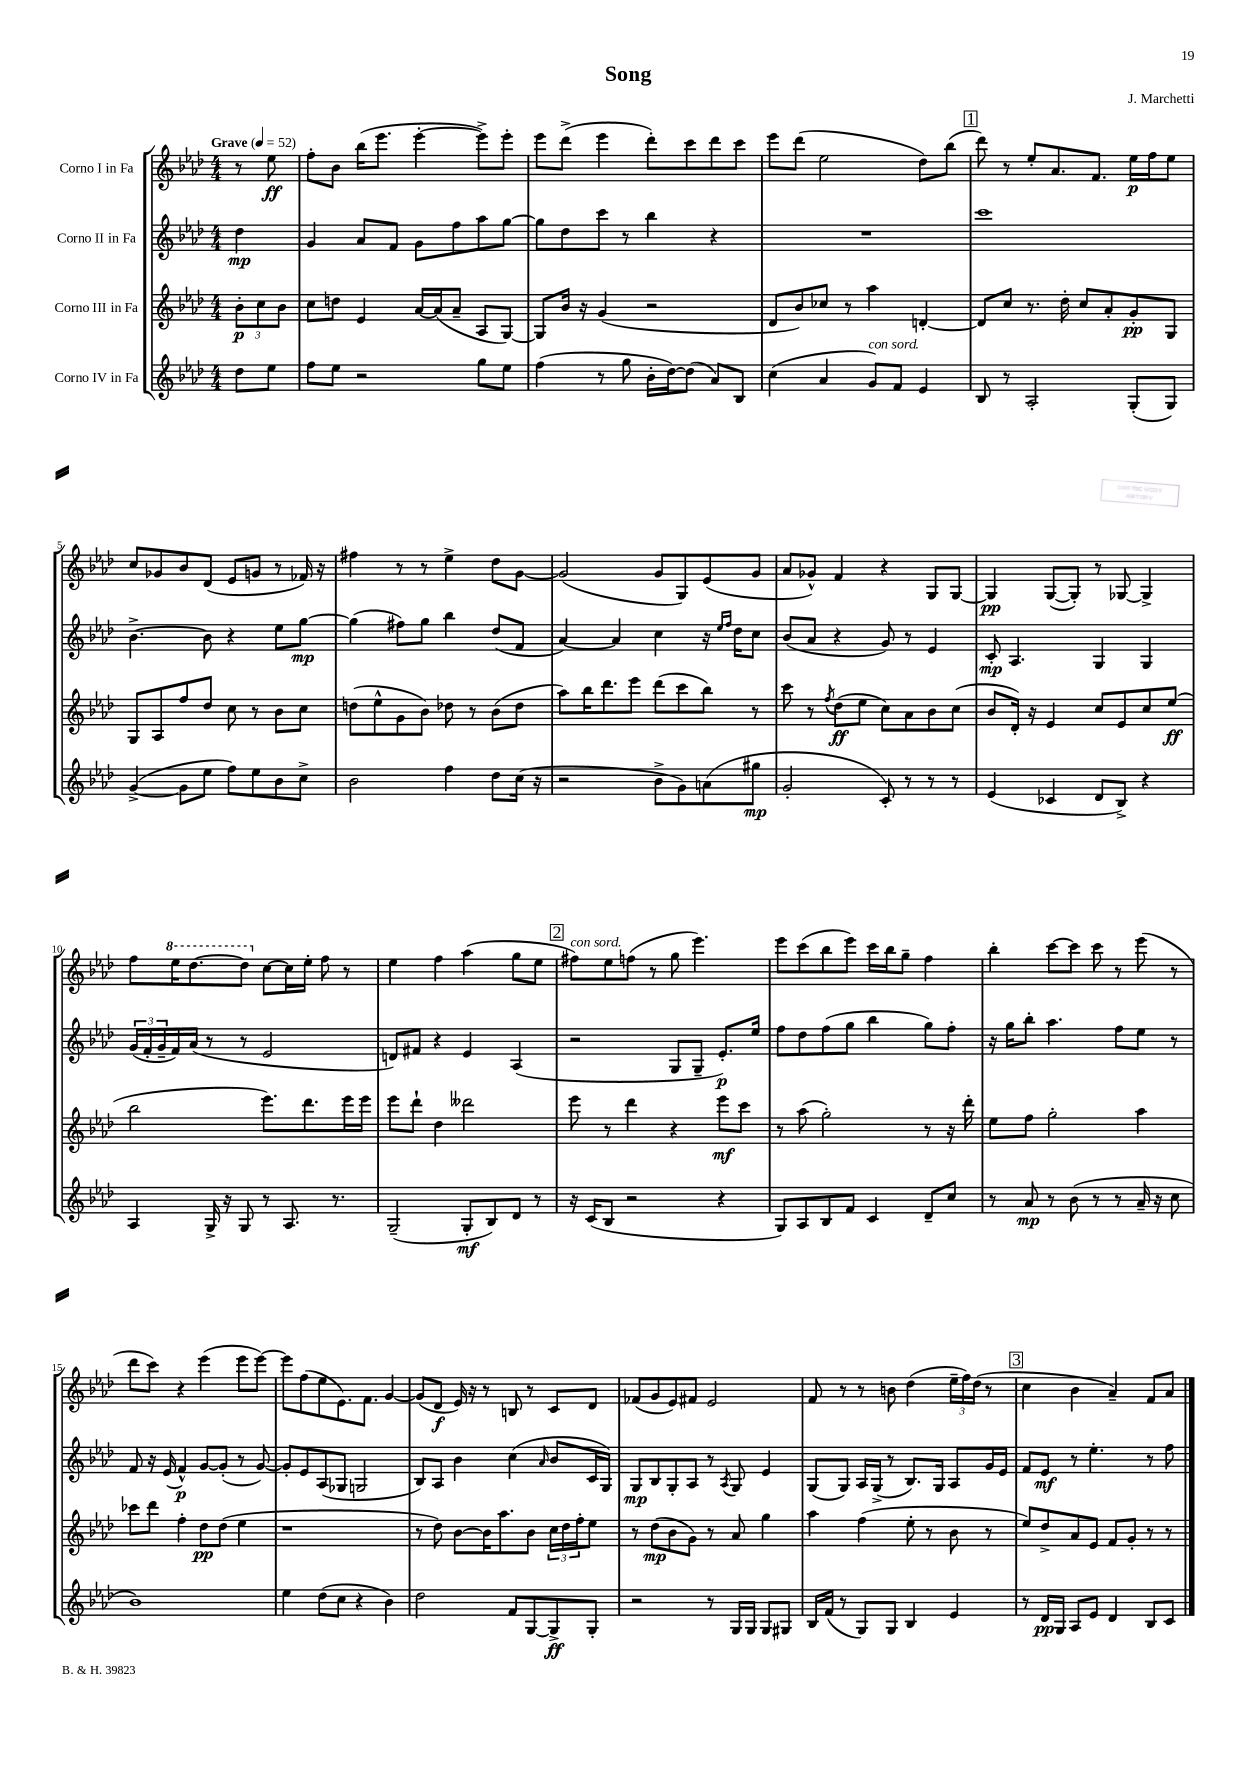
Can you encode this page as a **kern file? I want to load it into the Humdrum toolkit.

**kern	**dynam	**kern	**dynam	**kern	**dynam	**kern	**dynam
*part4	*part4	*part3	*part3	*part2	*part2	*part1	*part1
*staff4	*staff4	*staff3	*staff3	*staff2	*staff2	*staff1	*staff1
*I"Corno IV in Fa	*	*I"Corno III in Fa	*	*I"Corno II in Fa	*	*I"Corno I in Fa	*
*clefG2	*	*clefG2	*	*clefG2	*	*clefG2	*
*k[b-e-a-d-]	*	*k[b-e-a-d-]	*	*k[b-e-a-d-]	*	*k[b-e-a-d-]	*
*M4/4	*	*M4/4	*	*M4/4	*	*M4/4	*
*MM52	*	*MM52	*	*MM52	*	*MM52	*
=	=	=	=	=	=	=	=
!	!	!	!	!	!	!LO:TX:a:B:t=Grave	!
8dd-\L	.	12b-'\L	p	4dd-\	mp	8r	.
.	.	12cc\	.	.	.	.	.
8ee-\J	.	.	.	.	.	8ee-\	ff
.	.	12b-\J	.	.	.	.	.
=1	=1	=1	=1	=1	=1	=1	=1
8ff\L	.	8cc\L	.	4g/	.	8ff'\L	.
8ee-\J	.	8ddn\J	.	.	.	8b-\J	.
2r	.	4e-/	.	8a-/L	.	(16bb-\KL	.
.	.	.	.	.	.	8.eee-\J	.
.	.	.	.	8f/J	.	.	.
.	.	[16a-/LL	.	8g\L	.	[4eee-'\	.
.	.	(16a-/J]	.	.	.	.	.
.	.	8a-~/J	.	8ff\	.	.	.
8gg\L	.	8A-/L	.	8aa-\	.	8eee-^\L])	.
8ee-\J	.	[8G/J)	.	[8gg\J	.	8eee-'\J	.
=2	=2	=2	=2	=2	=2	=2	=2
(4ff\	.	8G/L]	.	8gg\L]	.	8eee-\L	.
.	.	16b-/Jk	.	8dd-\	.	(8ddd-^\J	.
.	.	16r	.	.	.	.	.
8r	.	(4g/	.	8ccc\J	.	4eee-\	.
8gg\	.	.	.	8r	.	.	.
16b-'\LL	.	2r	.	4bb-\	.	8ddd-'\L)	.
[16dd-\J)	.	.	.	.	.	.	.
(8dd-\J]	.	.	.	.	.	8ccc\	.
8a-/L)	.	.	.	4r	.	8ddd-\	.
8B-/J	.	.	.	.	.	8ccc\J	.
=3	=3	=3	=3	=3	=3	=3	=3
(4cc\	.	8d-/L	.	1r	.	8eee-\L	.
.	.	8b-/)	.	.	.	(8ddd-\J	.
4a-/	.	8cc-X/J	.	.	.	2ee-\	.
.	.	8r	.	.	.	.	.
!LO:TX:a:i:t=con sord.	!	!	!	!	!	!	!
8g/L)	.	4aa-\	.	.	.	.	.
8f/J	.	.	.	.	.	.	.
4e-/	.	[4dn'/	.	.	.	8dd-\L)	.
.	.	.	.	.	.	(8bb-\J	.
!!LO:REH:place=s1:t=1
=4	=4	=4	=4	=4	=4	=4	=4
8B-/	.	8d/L]	.	1ccc	.	8ddd-\)	.
8r	.	8cc/J	.	.	.	8r	.
2A-'/	.	8.r	.	.	.	8ee-'/L	.
.	.	.	.	.	.	8.a-/	.
.	.	16dd-'\	.	.	.	.	.
.	.	8cc/L	.	.	.	.	.
.	.	.	.	.	.	8.f/J	.
.	.	8a-'/	.	.	.	.	.
(8G'/L	.	8g'/	pp	.	.	16ee-\LL	p
.	.	.	.	.	.	16ff\J	.
8G/J)	.	8G/J	.	.	.	8ee-\J	.
!!LO:LB:g=z
=5	=5	=5	=5	=5	=5	=5	=5
([4g^/	.	8G/L	.	[4.b-^\	.	8cc/L	.
.	.	8A-/	.	.	.	8g-X/	.
8g\L]	.	8ff/	.	.	.	8b-/	.
8ee-\J	.	8dd-/J	.	8b-\]	.	(8d-/J	.
8ff\L)	.	8cc\	.	4r	.	8e-/L	.
8ee-\	.	8r	.	.	.	8gn/J	.
8b-\	.	8b-\L	.	8ee-\L	.	8r	.
8cc^\J	.	8cc\J	.	[8gg\J	mp	16f-X/)	.
.	.	.	.	.	.	16r	.
=6	=6	=6	=6	=6	=6	=6	=6
2b-\	.	(8ddn\L	.	(4gg\]	.	4ff#X\	.
.	.	8ee-^^\	.	.	.	.	.
.	.	8g\	.	8ff#X\L)	.	8r	.
.	.	8b-\J)	.	8gg\J	.	8r	.
4ff\	.	8dd-X\	.	4bb-\	.	4ee-^\	.
.	.	8r	.	.	.	.	.
8dd-\L	.	(8b-\L	.	(8dd-/L	.	8dd-\L	.
(16cc\Jk	.	8dd-\J	.	8f/J	.	[8g\J	.
16r	.	.	.	.	.	.	.
=7	=7	=7	=7	=7	=7	=7	=7
2r	.	8aa-\L)	.	[4a-/)	.	(2g/]	.
.	.	16bb-\K	.	.	.	.	.
.	.	8.ddd-\	.	.	.	.	.
.	.	.	.	4a-/]	.	.	.
.	.	8eee-\J	.	.	.	.	.
8b-^\L	.	(8ddd-\L	.	4cc\	.	8g/L	.
8g\)	.	8ccc\	.	.	.	8G/)	.
(8an\	.	8bb-\J)	.	16r	.	(8e-/	.
.	.	.	.	16qqee-/LL	.	.	.
.	.	.	.	16qqff/JJ	.	.	.
.	.	.	.	16dd-\KL	.	.	.
8gg#X\J	mp	8r	.	8cc\J	.	8g/J	.
=8	=8	=8	=8	=8	=8	=8	=8
2g'/	.	8ccc\	.	(8b-/L	.	8a-/L	.
.	.	8r	.	8a-/J	.	8g-X^^/J)	.
.	.	8qff/	.	.	.	.	.
.	.	(8dd-\L	ff	4r	.	4f/	.
.	.	8ee-\J	.	.	.	.	.
8c'/)	.	8cc\L)	.	8g/)	.	4r	.
8r	.	8a-\	.	8r	.	.	.
8r	.	8b-\	.	4e-/	.	8G/L	.
8r	.	(8cc\J	.	.	.	[8G/J	.
=9	=9	=9	=9	=9	=9	=9	=9
(4e-/	.	8b-/L	.	8c'/	mp	4G/]	pp
.	.	16d-'/Jk)	.	4.A-/	.	.	.
.	.	16r	.	.	.	.	.
4c-X/	.	4e-/	.	.	.	([8G/L	.
.	.	.	.	.	.	8G'/J])	.
8d-/L	.	8cc/L	.	4G/	.	8r	.
8B-^/J)	.	8e-/	.	.	.	[8G-X/	.
4r	.	8cc/	.	4G/	.	4G-^/]	.
.	.	(8ee-/J	ff	.	.	.	.
!!LO:LB:g=z
=10	=10	=10	=10	=10	=10	=10	=10
4A-/	.	2bb-\	.	(24g/LL	.	8ff\L	.
.	.	.	.	24f'/	.	.	.
.	.	.	.	24g~/	.	.	.
*	*	*	*	*	*	*8va	*
.	.	.	.	16f/)	.	16eee-\K	.
.	.	.	.	(16a-/JJ	.	[8.ddd-\	.
16G^/	.	.	.	8r	.	.	.
16r	.	.	.	.	.	.	.
8G/	.	.	.	8r	.	8ddd-\J]	.
*	*	*	*	*	*	*X8va	*
8r	.	8.eee-\L)	.	2e-/	.	[8cc\L	.
8.A-/	.	.	.	.	.	16cc\L]	.
.	.	8.ddd-\	.	.	.	16ee-'\JJ	.
.	.	.	.	.	.	8ff\	.
8.r	.	.	.	.	.	.	.
.	.	16eee-\L	.	.	.	8r	.
.	.	16eee-\JJ	.	.	.	.	.
=11	=11	=11	=11	=11	=11	=11	=11
(2G~/	.	8eee-\L	.	8dn/L)	.	4ee-\	.
.	.	8ddd-`\J	.	8f#X/J	.	.	.
.	.	4dd-\	.	4r	.	4ff\	.
8G'/L	mf	2ddd--X\	.	4e-/	.	(4aa-\	.
8B-/)	.	.	.	.	.	.	.
8d-/J	.	.	.	(4A-/	.	8gg\L	.
8r	.	.	.	.	.	8ee-\J	.
!!LO:REH:place=s1:t=2
=12	=12	=12	=12	=12	=12	=12	=12
!	!	!	!	!	!	!LO:TX:a:i:t=con sord.	!
16r	.	8eee-\	.	2r	.	8ff#X\L)	.
(16c/KL	.	.	.	.	.	.	.
8B-/J	.	8r	.	.	.	8ee-\	.
2r	.	4ddd-\	.	.	.	(8ffn\J	.
.	.	.	.	.	.	8r	.
.	.	4r	.	8G/L	.	8gg\	.
.	.	.	.	8G~/J	.	4.eee-\)	.
4r	.	8eee-\L	mf	8.e-'/L)	p	.	.
.	.	8ccc\J	.	.	.	.	.
.	.	.	.	16ee-/Jk	.	.	.
=13	=13	=13	=13	=13	=13	=13	=13
8G/L)	.	8r	.	8ff\L	.	8eee-\L	.
8A-/	.	(8aa-\	.	8dd-\	.	(8ccc\	.
8B-/	.	2gg'\)	.	(8ff\	.	8bb-\	.
8f/J	.	.	.	8gg\J	.	8eee-\J)	.
4c/	.	.	.	4bb-\	.	16ccc\LL	.
.	.	.	.	.	.	16bb-\J	.
.	.	.	.	.	.	8gg~\J	.
8d-~/L	.	8r	.	8gg\L)	.	4ff\	.
8cc/J	.	16r	.	8ff'\J	.	.	.
.	.	16ddd-'\	.	.	.	.	.
=14	=14	=14	=14	=14	=14	=14	=14
8r	.	8ee-\L	.	16r	.	4bb-'\	.
.	.	.	.	16gg\KL	.	.	.
8a-/	mp	8ff\J	.	8bb-'\J	.	.	.
8r	.	2gg'\	.	4.aa-\	.	[8ccc\L	.
(8b-\	.	.	.	.	.	8ccc\J]	.
8r	.	.	.	.	.	8ccc\	.
8r	.	.	.	8ff\L	.	8r	.
16a-~/	.	4aa-\	.	8ee-\J	.	(8eee-\	.
16r	.	.	.	.	.	.	.
8cc\	.	.	.	8r	.	8r	.
!!LO:LB:g=z
=15	=15	=15	=15	=15	=15	=15	=15
1b-)	.	8ccc-X\L	.	8f/	.	8ddd-\L	.
.	.	8ddd-\J	.	16r	.	8ccc\J)	.
.	.	.	.	(16e-/	.	.	.
.	.	4ff'\	.	4f^^/)	p	4r	.
.	.	8dd-\L	pp	[8g/L	.	(4eee-\	.
.	.	(8dd-\J	.	(8g'/J]	.	.	.
.	.	4ee-\	.	8r	.	8eee-\L	.
.	.	.	.	[8g/)	.	[8eee-\J)	.
=16	=16	=16	=16	=16	=16	=16	=16
4ee-\	.	1r	.	8g'/L]	.	8eee-\L]	.
.	.	.	.	8e-/	.	(8ff\	.
(8dd-\L	.	.	.	(8A-/	.	8ee-\	.
8cc\J	.	.	.	8G-X/J	.	8.e-\)	.
4r	.	.	.	2Gn/	.	.	.
.	.	.	.	.	.	8.f\J	.
4b-\)	.	.	.	.	.	[4g/	.
=17	=17	=17	=17	=17	=17	=17	=17
2dd-\	.	8r	.	8B-/L)	.	(8g/L]	.
.	.	8dd-\)	.	8A-/J	.	8d-/J	f
.	.	[8b-\L	.	4b-\	.	16e-/)	.
.	.	.	.	.	.	16r	.
.	.	16b-\K]	.	.	.	8r	.
.	.	8.aa-\	.	.	.	.	.
8f/L	.	.	.	(4cc\	.	8Bn/	.
[8G/	.	8b-\J	.	.	.	8r	.
.	.	.	.	16qqa-/	.	.	.
8G^/]	ff	24cc\LL	.	8b-/L	.	8c/L	.
.	.	24dd-\	.	.	.	.	.
.	.	24ff'\J	.	.	.	.	.
8G'/J	.	8ee-\J	.	16c/L	.	8d-/J	.
.	.	.	.	16G/JJ)	.	.	.
=18	=18	=18	=18	=18	=18	=18	=18
2r	.	8r	.	8G/L	mp	(8f-X/L	.
.	.	(8dd-\L	mp	8B-/	.	8g/	.
.	.	8b-\	.	8G'/	.	8e-/)	.
.	.	8g\J)	.	8A-/J	.	8f#X/J	.
8r	.	8r	.	8r	.	2e-/	.
.	.	.	.	8qA-/	.	.	.
16G/LL	.	8a-/	.	8G/	.	.	.
16G/JJ	.	.	.	.	.	.	.
8G/L	.	4gg\	.	4e-/	.	.	.
8G#X/J	.	.	.	.	.	.	.
=19	=19	=19	=19	=19	=19	=19	=19
16B-/LL	.	4aa-\	.	(8G/L	.	8f/	.
(16f/JJ	.	.	.	.	.	.	.
8r	.	.	.	8G/J)	.	8r	.
8G/L)	.	(4ff\	.	16A-/LL	.	8r	.
.	.	.	.	(16G^/JJ	.	.	.
8G/J	.	.	.	8r	.	8bn\	.
4B-/	.	8ee-'\	.	8.B-/L)	.	(4dd-\	.
.	.	8r	.	.	.	.	.
.	.	.	.	16G/Jk	.	.	.
4e-/	.	8b-\	.	8A-/L	.	24ee-~\LL	.
.	.	.	.	.	.	24ff\)	.
.	.	.	.	.	.	(24dd-\JJ	.
.	.	8r	.	16g/L	.	8r	.
.	.	.	.	16e-/JJ	.	.	.
!!LO:REH:place=s1:t=3
=20	=20	=20	=20	=20	=20	=20	=20
8r	.	8ee-/L)	.	8f/L	.	4cc\	.
16d-/LL	pp	8dd-^/	.	8e-/J	mf	.	.
16G/JJ	.	.	.	.	.	.	.
8A-/L	.	8a-/	.	8r	.	4b-\	.
8e-/J	.	8e-/J	.	4.ee-'\	.	.	.
4d-/	.	8f/L	.	.	.	4a-~/)	.
.	.	8g'/J	.	.	.	.	.
8B-/L	.	8r	.	8r	.	8f/L	.
8c/J	.	8r	.	8ff\	.	8a-/J	.
==	==	==	==	==	==	==	==
*-	*-	*-	*-	*-	*-	*-	*-
